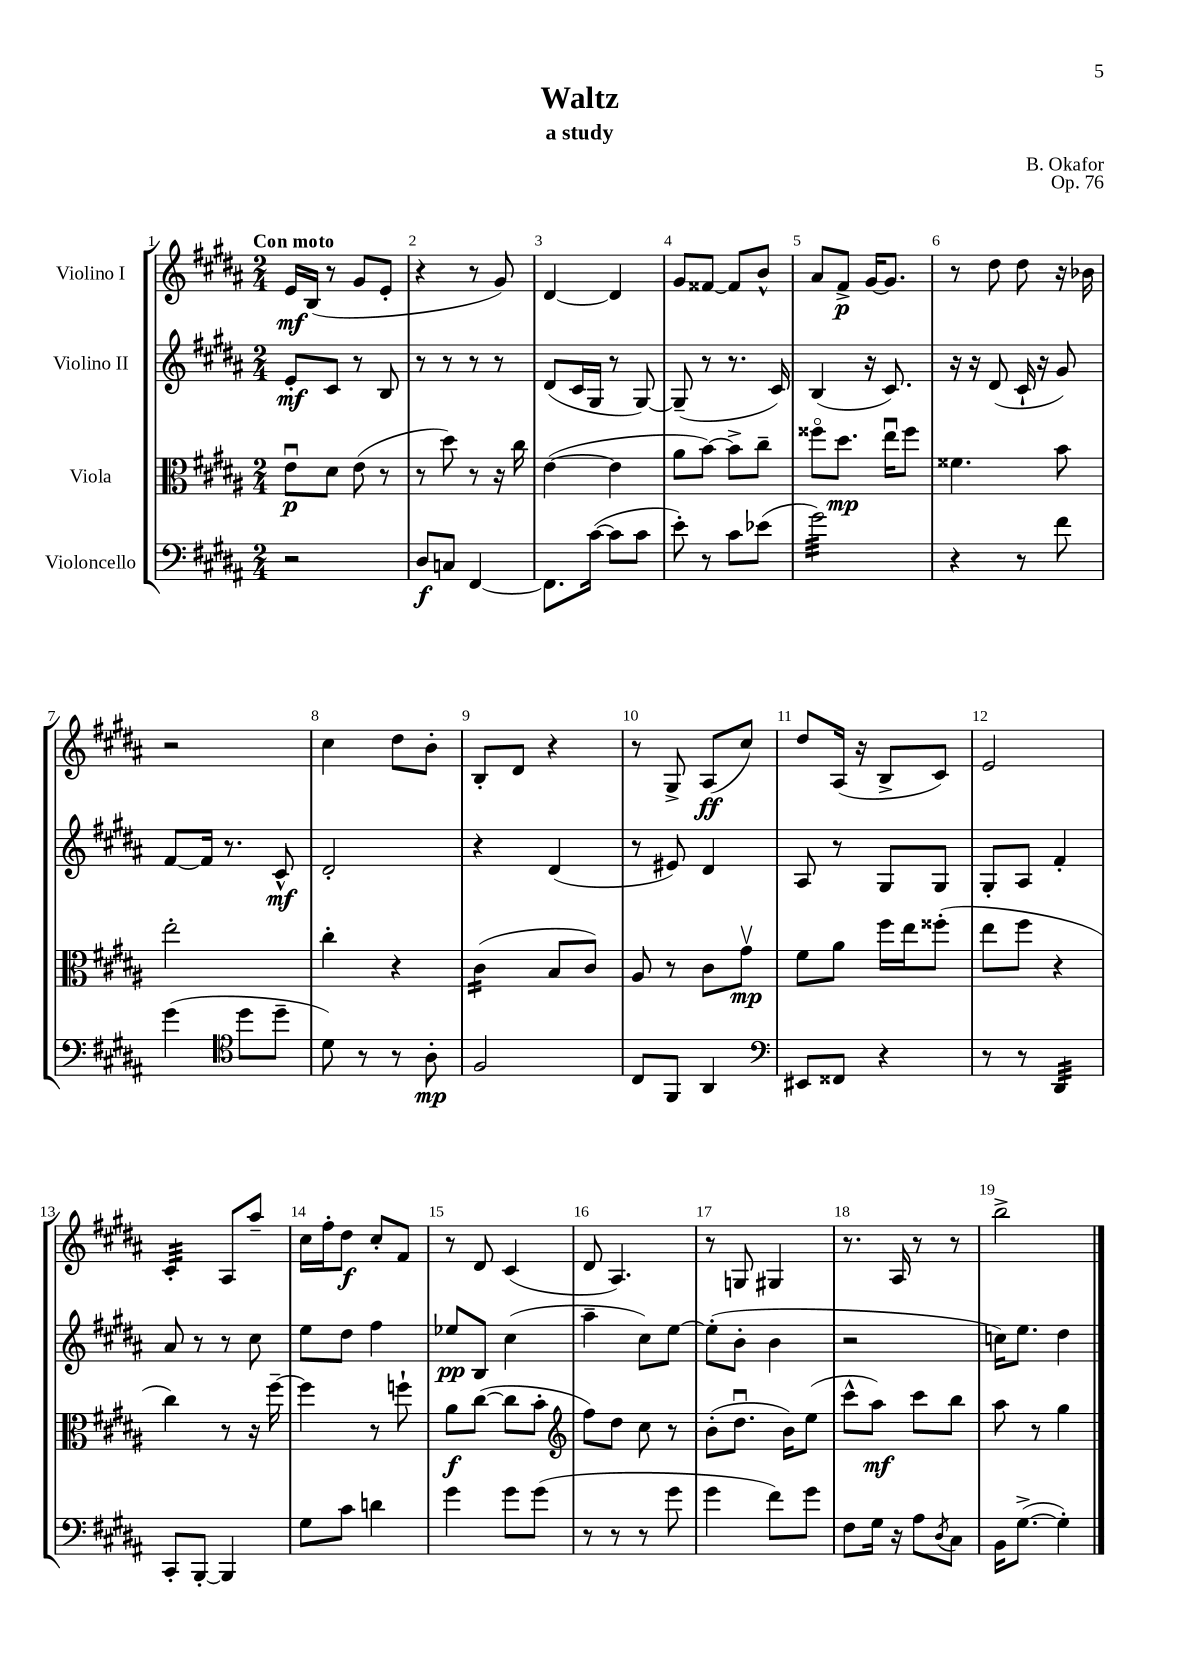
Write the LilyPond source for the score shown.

\header { title = "Waltz" composer = "B. Okafor" subtitle = "a study" opus = "Op. 76" }
<<
\new StaffGroup <<
\new Staff = "s0" \with { instrumentName = "Violino I" } {
    \clef treble \key b \major \numericTimeSignature \time 2/4 \tempo "Con moto"
    e'16\mf b16( r8 gis'8 e'8-. |
    r4 r8 gis'8) |
    dis'4~ dis'4 |
    gis'8 fisis'8~ fisis'8 b'8-^ |
    ais'8 fis'8->\p gis'16~ gis'8. |
    r8 dis''8 dis''8 r16 bes'16 |
    r2 |
    cis''4 dis''8 b'8-. |
    b8-. dis'8 r4 |
    r8 gis8-> ais8\ff( cis''8) |
    dis''8 ais16( r16 b8-> cis'8) |
    e'2 |
    cis'4:32-. ais8 ais''8-- |
    cis''16 fis''16-. dis''8\f cis''8-. fis'8 |
    r8 dis'8 cis'4( |
    dis'8 ais4.) |
    r8 g8 gis4 |
    r8. ais16 r8 r8 |
    b''2-> \bar "|." |
}
\new Staff = "s1" \with { instrumentName = "Violino II" } {
    \clef treble \key b \major \numericTimeSignature \time 2/4
    e'8-.\mf cis'8 r8 b8 |
    r8 r8 r8 r8 |
    dis'8( cis'16 gis16 r8 gis8~) |
    gis8--( r8 r8. cis'16) |
    b4( r16 cis'8.) |
    r16 r16 dis'8( cis'16-! r16 gis'8) |
    fis'8~ fis'16 r8. cis'8-^\mf |
    dis'2-. |
    r4 dis'4( |
    r8 eis'8) dis'4 |
    ais8 r8 gis8 gis8 |
    gis8-. ais8 fis'4-. |
    ais'8 r8 r8 cis''8 |
    e''8 dis''8 fis''4 |
    ees''8\pp b8 cis''4( |
    ais''4-- cis''8) e''8~ |
    e''8-.( b'8-. b'4 |
    r2 |
    c''16) e''8. dis''4 \bar "|." |
}
\new Staff = "s2" \with { instrumentName = "Viola" } {
    \clef alto \key b \major \numericTimeSignature \time 2/4
    e'8\downbow\p dis'8 e'8( r8 |
    r8 dis''8) r8 r16 cis''16 |
    e'4~( e'4 |
    ais'8 b'8~) b'8-> cis''8-- |
    fisis''8\flageolet dis''8.\mp e''16\downbow fisis''8 |
    fisis'4. b'8 |
    e''2-. |
    cis''4-. r4 |
    cis'4:16( b8 cis'8) |
    ais8 r8 cis'8 gis'8\upbow\mp |
    fis'8 ais'8 fis''16 e''16 fisis''8-.( |
    e''8 fis''8 r4 |
    cis''4) r8 r16 fis''16~-- |
    fis''4 r8 f''8-! |
    ais'8\f cis''8~( cis''8 b'8-. |
    \clef treble fis''8) dis''8 cis''8 r8 |
    b'8-.( dis''8.\downbow b'16) e''8( |
    cis'''8-^ ais''8\mf) cis'''8 b''8 |
    ais''8 r8 gis''4 \bar "|." |
}
\new Staff = "s3" \with { instrumentName = "Violoncello" } {
    \clef bass \key b \major \numericTimeSignature \time 2/4
    r2 |
    dis8\f c8 fis,4~ |
    fis,8. cis'16~( cis'8 cis'8 |
    e'8-.) r8 cis'8 ees'8( |
    gis'2:32) |
    r4 r8 fis'8 |
    gis'4( \clef tenor dis''8 dis''8-- |
    dis'8) r8 r8 ais8-.\mp |
    fis2 |
    cis8 fis,8 ais,4 |
    \clef bass eis,8 fisis,8 r4 |
    r8 r8 dis,4:32 |
    cis,8-. b,,8~-. b,,4 |
    gis8 cis'8 d'4 |
    gis'4 gis'8 gis'8( |
    r8 r8 r8 gis'8 |
    gis'4 fis'8) gis'8 |
    fis8 gis16 r16 ais8 \acciaccatura { dis8 } cis8 |
    b,16 gis8.~->( gis4-.) \bar "|." |
}
>>
>>
\layout { \context { \Score \override BarNumber.break-visibility = ##(#f #t #t) barNumberVisibility = #all-bar-numbers-visible } }
